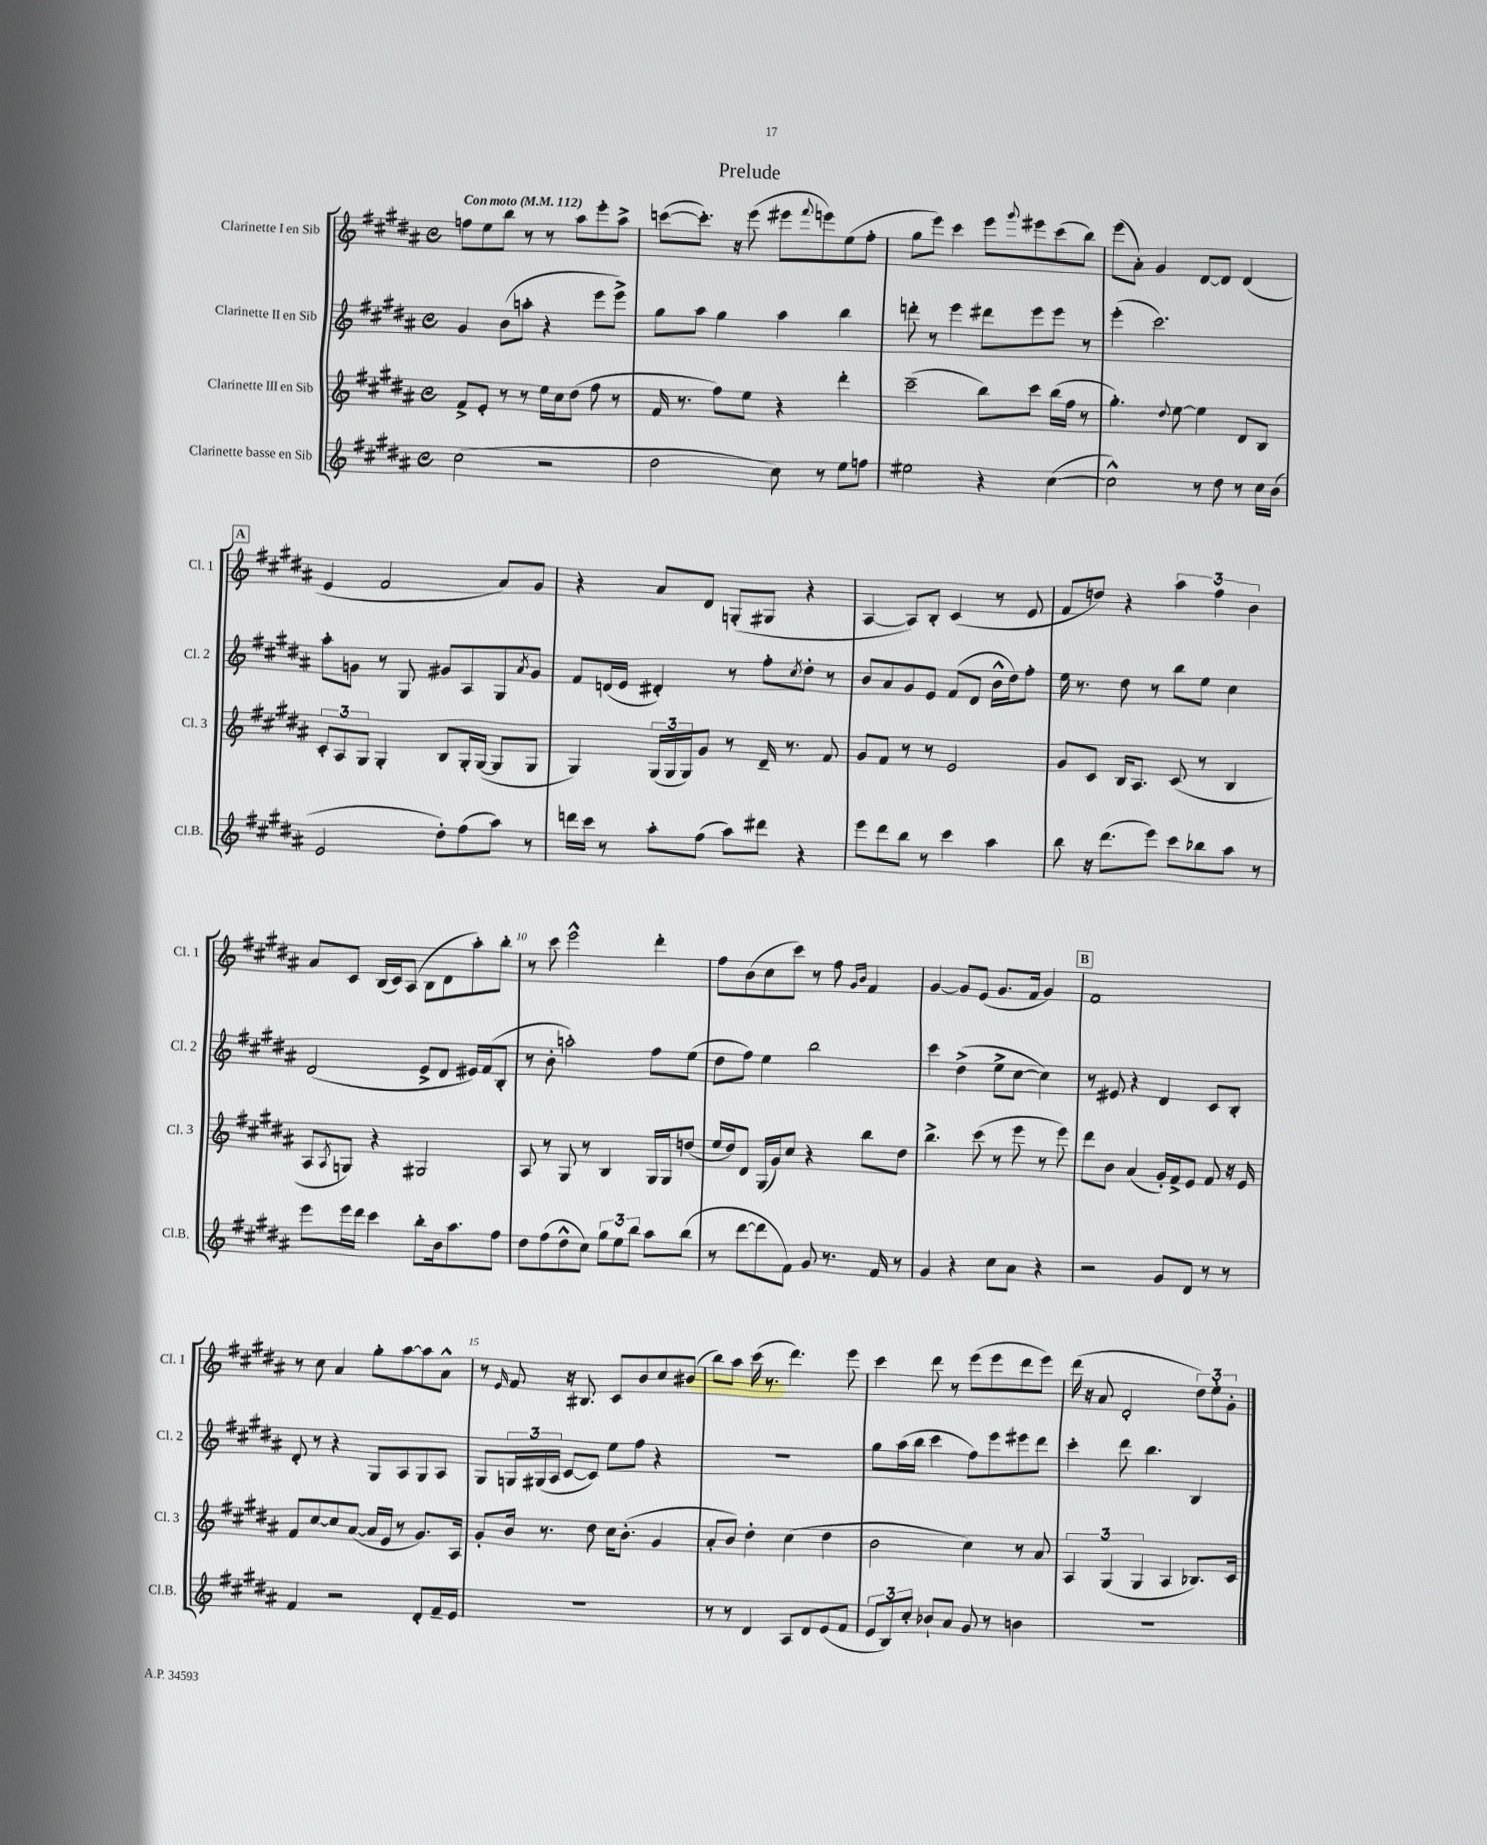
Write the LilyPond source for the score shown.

\header { title = "Prelude" }
<<
\new StaffGroup <<
\new Staff = "s0" \with { instrumentName = "Clarinette I en Sib" shortInstrumentName = "Cl. 1" } {
    \clef treble \key b \major \defaultTimeSignature \time 4/4 \tempo "Con moto" 4 = 112
    f''8 e''8 b''8 r8 r8 ais''8 e'''8-. ais''8-> |
    c'''8~( c'''8.-.) r16 e'''8( eis'''8 \appoggiatura { fis'''8 } e'''8) e''8( fis''8-. |
    gis''8 e'''8) cis'''4 e'''8 \appoggiatura { gis'''8 } eis'''8 cis'''8( b''8) |
    e'''8( ais'8-.) gis'4 dis'8~ dis'8 dis'4( |
    \mark \markup { \box "A" } e'4 fis'2 ais'8) gis'8 |
    r4 ais'8 dis'8 g8-.( gis8 r4 |
    ais4~ ais8) b8-. cis'4( r8 e'8 |
    fis'8 d''8) r4 \tuplet 3/2 { ais''4 fis''4 b'4 } |
    ais'8 cis'8 b16( cis'16) ais8( b8 dis'8 ais''8-.) b''8-. |
    r8 cis'''8 e'''2-^ dis'''4-. |
    fis''8 b'8( cis''8 cis'''8) r8 fis''8 \grace { gis'16 b'16 } fis'4 |
    gis'4~ gis'8 e'8( gis'8. fis'16 gis'4) |
    \mark \markup { \box "B" } fis'1 |
    r8 cis''8 ais'4 gis''8-. ais''8~ ais''8 ais'8-^ |
    r8 \grace { e'16 } fis'8 r16 bis8. cis'8 b'8 cis''8 bis'8( |
    b''8) ais''8 cis'''16( r8. dis'''4.) e'''8 |
    cis'''4 dis'''8 r8 e'''8( e'''8 dis'''8 e'''8) |
    dis'''16( r16 ais'8 dis'2-. \tuplet 3/2 { dis''8) e''8-. gis'8-. } \bar "|." |
}
\new Staff = "s1" \with { instrumentName = "Clarinette II en Sib" shortInstrumentName = "Cl. 2" } {
    \clef treble \key b \major \defaultTimeSignature \time 4/4
    gis'4 b'8( a''8-. r4 e'''8 e'''8->) |
    gis''8 ais''8 gis''4 ais''4 b''4 |
    d'''8-. r8 e'''4 dis'''8 e'''8 e'''8 r8 |
    e'''4-.( cis'''2.) |
    \mark \markup { \box "A" } ais''8-. g'8 r8 gis8 gis'8 ais8 gis8 \acciaccatura { ais'8 } gis'8 |
    fis'8 d'16( e'16 dis'4-.) r8 fis''8-. \acciaccatura { cis''8 } dis''8-. r8 |
    b'8 ais'8 gis'8 e'8 fis'8( dis'8 b'16-^ dis''16) fis''8-. |
    e''16 r8. dis''8 r8 b''8 e''8 cis''4 |
    dis'2( e'8-> dis'8 eis'16) fis'16( b8-. |
    r8 b'8-. a''2-.) fis''8 e''8( |
    dis''8 fis''8) e''4 b''2 |
    cis'''4 dis''4->( e''8-> cis''8~ cis''4) |
    \mark \markup { \box "B" } r8 eis'8 r4 dis'4 cis'8 b8-. |
    dis'8-. r8 r4 gis8 ais8 gis8 ais8 |
    gis8 \tuplet 3/2 { g16 gis16( ais16 } cis'8~ cis'8) e''8 fis''8 r4 |
    R1 |
    gis''8 ais''16( b''16 cis'''4 fis''8) e'''8 eis'''8 dis'''8 |
    cis'''4-. dis'''8 b''4. b4 \bar "|." |
}
\new Staff = "s2" \with { instrumentName = "Clarinette III en Sib" shortInstrumentName = "Cl. 3" } {
    \clef treble \key b \major \defaultTimeSignature \time 4/4
    fis'8-> e'8-. r8 r8 e''16 cis''16 dis''8( fis''8 r8 |
    fis'16 r8. fis''8) e''8 r4 dis'''4-. |
    cis'''2--( b''8) cis'''8 b''16( fis''16 r8 |
    gis''4.-.) \appoggiatura { dis''8 } e''8~ e''4 dis'8 b8 |
    \mark \markup { \box "A" } \tuplet 3/2 { cis'8-. ais8 gis8 } gis4-. b8 gis16-. gis16~( gis8 gis8 |
    gis4) \tuplet 3/2 { gis16( gis16 gis16) } gis'8 r8 dis'16-- r8. fis'8 |
    gis'8 fis'8 r8 r8 e'2 |
    gis'8 cis'8 b16 ais8. cis'8( r8 b4 |
    ais8 \acciaccatura { ais8 } g8) r4 gis2 |
    ais8 r8 gis8 r8 b4 gis16 gis16 d''8( |
    e''16 dis''16) dis'8 gis16( gis'16) cis''8 r4 b''8 dis''8 |
    b''4.-> cis'''8( r8 e'''8 r8 e'''8) |
    \mark \markup { \box "B" } dis'''8 b'8 ais'4( gis'16-.) fis'16-> e'8 fis'8 r16 e'16 |
    fis'8 cis''8~ cis''8 ais'8~( ais'16 e'16 r8 gis'8.) ais16 |
    gis'8-. b'16 r8. dis''8 cis''16 b'8.-.( gis'4 |
    ais'8-. b'8) dis''4-. cis''4( dis''4 |
    b'2 cis''4) r8 ais'8 |
    \tuplet 3/2 { ais4 gis4( gis4 } ais4 bes8.) cis'16 \bar "|." |
}
\new Staff = "s3" \with { instrumentName = "Clarinette basse en Sib" shortInstrumentName = "Cl.B." } {
    \clef treble \key b \major \defaultTimeSignature \time 4/4
    cis''2( r2 |
    dis''2 cis''8) r8 e''8 f''8 |
    eis''2 r4 cis''4~( |
    cis''2-^) r8 dis''8 r8 cis''16 b'16( |
    \mark \markup { \box "A" } e'2 dis''8-.) fis''8( ais''8) r8 |
    d'''16 cis'''16 r8 ais''8-. fis''8( ais''8) dis'''8 r4 |
    e'''8 dis'''8 b''8 r8 cis'''4 ais''4 |
    b''8 r16 dis'''8.( e'''8) cis'''8 bes''8 ais''8 r8 |
    e'''8 e'''16 dis'''16 cis'''4 b''8-. b'16 ais''8. fis''8 |
    dis''8 fis''8( dis''8-^ cis''8) \tuplet 3/2 { gis''8 e''8 b''8 } ais''8 b''8( |
    r8 dis'''8~ dis'''8 fis'8) gis'8 r8. fis'16 r8 |
    gis'4 r4 cis''8 ais'8 r4 |
    \mark \markup { \box "B" } r2 gis'8 dis'8 r8 r8 |
    fis'4 r2 dis'8-. fis'16-- e'16 |
    R1 |
    r8 r8 dis'4 ais8 dis'8 e'8( fis'8 |
    \tuplet 3/2 { e'8 b8) cis''8-. } bes'8-! ais'8 gis'8 r8 b'4 |
    R1 \bar "|." |
}
>>
>>
\layout { \context { \Score \override BarNumber.break-visibility = ##(#f #t #t) barNumberVisibility = #(every-nth-bar-number-visible 5) } }
